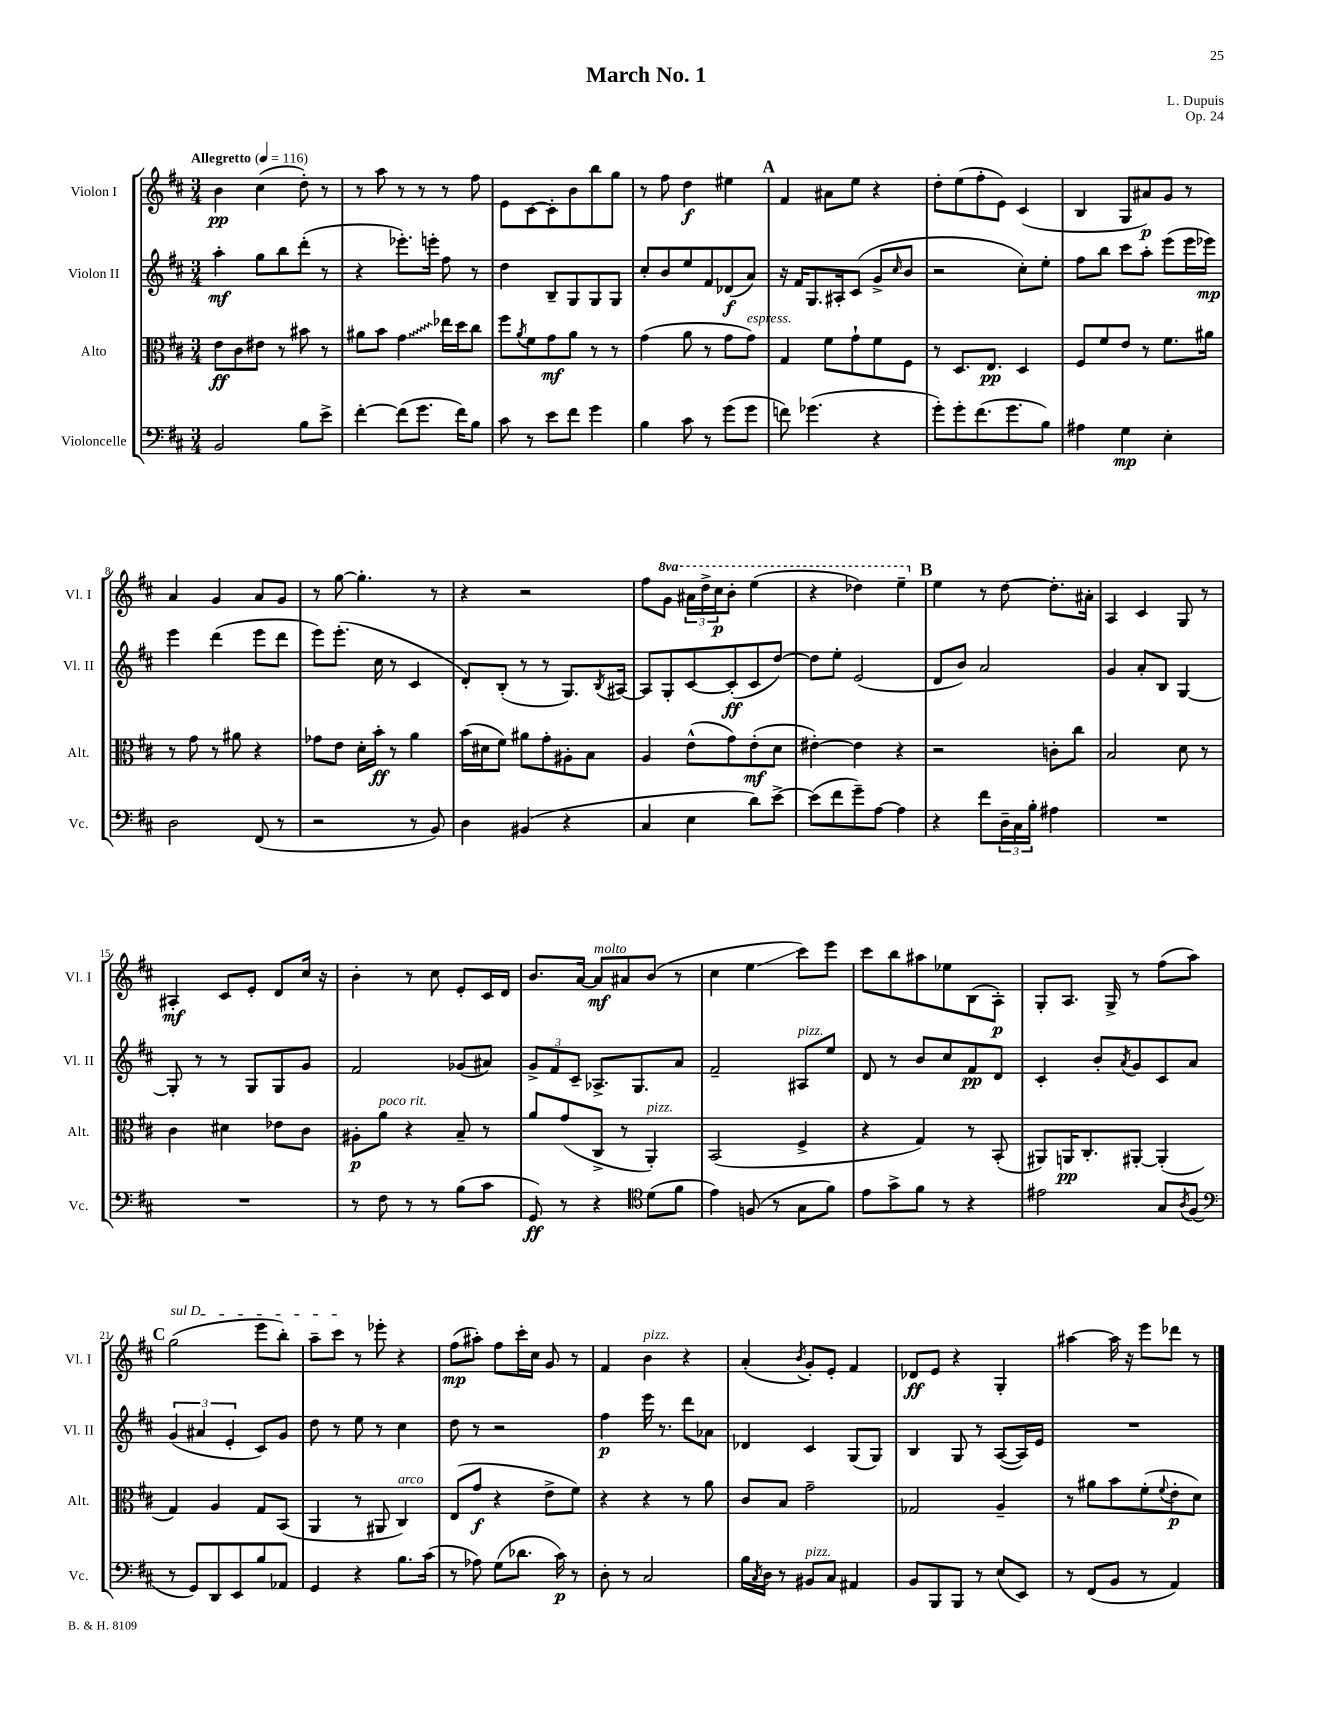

**kern	**kern	**kern	**kern
*staff4	*staff3	*staff2	*staff1
*clefF4	*clefC3	*clefG2	*clefG2
*k[f#c#]	*k[f#c#]	*k[f#c#]	*k[f#c#]
*M3/4	*M3/4	*M3/4	*M3/4
*MM116	*MM116	*MM116	*MM116
2BB	8e	4aa'	4b
.	8c#	.	.
.	8e#	8gg	(4cc#
.	8r	8bb	.
8B	8b#	(8ddd'	8dd')
8e^	8r	8r	8r
=	=	=	=
[4f#'	8a#	4r	8r
.	8b	.	8aa
(8f#]	4g	8.eee-')	8r
8.g	.	.	8r
.	.	16eee'	.
.	16ee-	8ff#	8r
16f#)	16dd	.	.
8B	8cc#	8r	8ff#
=	=	=	=
8c#	8ff#	4dd	8e
.	8qa	.	.
8r	8f#	.	[8c#
8e	8g	8B~	8c#']
8f#	8a	8G	8b
4g	8r	8G	8bb
.	8r	8G	8gg
=	=	=	=
4B	(4g	8cc#'	8r
.	.	8b	8ff#
8c#	8a	8ee	4dd
8r	8r	8f#	.
(8g	8g	(8d-	4ee#
8g	8g)	8a)	.
=	=	=	=
8f)	4G	16r	4f#
.	.	16f#	.
(4.g-	.	8.G	.
.	8f#	.	8a#
.	.	16A#'	.
.	8g`	(8c#	8ee
4r	8f#	8g^	4r
.	.	16qqcc#	.
.	8F#	8b	.
=	=	=	=
8g')	8r	2r	8dd'
8g'	8.D	.	(8ee
(8.f#	.	.	8ff#'
.	8.E	.	.
.	.	.	8e)
8.g	.	.	.
.	4D	8cc#')	(4c#
8B)	.	8ee'	.
=	=	=	=
4A#	8F#	8ff#	4B
.	8f#	8bb	.
4G	8e	8ccc#	8G
.	8r	8aa'	8a#)
4E'	8.f#	(8eee	8g
.	.	16eee	8r
.	16a#	16eee-)	.
=	=	=	=
2D	8r	4eee	4a
.	8g	.	.
.	8r	(4ddd	4g
.	8a#	.	.
(8FF#	4r	8eee	8a
8r	.	8ddd	8g
=	=	=	=
2r	8g-	8eee)	8r
.	8e	(8.eee'	[8gg
.	16d'	.	4.gg']
.	16b'	16cc#	.
.	8r	8r	.
8r	4a	4c#	.
8BB)	.	.	8r
=	=	=	=
4D	(16b	8d')	4r
.	16d#	.	.
.	8f#)	(8B'	.
(4BB#	8a#	8r	2r
.	8g'	8r	.
4r	8A#'	8.G)	.
.	8B	.	.
.	.	8qB	.
.	.	[16A#	.
=	=	=	=
4C#	4A	8A#]	8ff#
.	.	8G'	8gg
4E	(8e^^	[8c#	24aa#
.	.	.	24ddd^
.	.	.	24ccc#
.	8g)	(8c#']	8bb'
8d)	(8e'	8c#	(4eee
[8e^	8d	[8dd)	.
=	=	=	=
(8e]	[4e#')	8dd]	4r
8f#	.	8ee'	.
8g~)	4e#]	(2e	4ddd-)
[8A	.	.	.
4A]	4r	.	4eee~
=	=	=	=
4r	2r	8d	4ee
.	.	8b)	.
8f#	.	2a	8r
24D~	.	.	[8dd
24C#	.	.	.
24B'	.	.	.
4A#	8c'	.	8.dd']
.	8cc#	.	.
.	.	.	16a#'
=	=	=	=
2.r	2B	4g	4A
.	.	8a'	4c#
.	.	8B	.
.	8d	[4G	8G
.	8r	.	8r
=	=	=	=
2.r	4c#	8G']	4A#'
.	.	8r	.
.	4d#	8r	8c#
.	.	8G	8e'
.	8e-	8G	8d
.	8c#	8g	16cc#
.	.	.	16r
=	=	=	=
8r	8A#'	2f#	4b'
8F#	8a	.	.
8r	4r	.	8r
8r	.	.	8cc#
(8B	8B~	(8g-	8e'
8c#	8r	8a#)	16c#
.	.	.	16d
=	=	=	=
8GG)	8a	12g^	8.b
.	.	12f#	.
8r	(8g	.	.
.	.	12c#~	.
.	.	.	[16a
4r	8C#^	8.A-^	8a]
.	8r	.	8a#
.	.	8.G	.
*clefC4	*	*	*
(8d	4AA')	.	(8b
8f#	.	8a	8r
=	=	=	=
4e)	(2BB	2f#~	4cc#
(8F	.	.	4ee
8r	.	.	.
8G	4F#^	8A#	8ccc#)
8f#)	.	8ee	8eee
=	=	=	=
8e	4r	8d	8ccc#
8g^	.	8r	8bb
8f#	4G)	8b	8aa#
8r	.	8cc#	8ee-
4r	8r	8f#	(8B
.	(8BB'	8d	8A')
=	=	=	=
2e#	8AA#)	4c#'	8G'
.	16AA	.	8.A
.	8.C#'	.	.
.	.	8b'	.
.	.	.	16G^
.	.	8qa	.
.	[8AA#'	8g	8r
8G	(4AA#']	8c#	(8ff#
8qA	.	.	.
(8F#	.	8a	8aa)
=	=	=	=
*clefF4	*	*	*
8r	4G)	(6g	(2gg
8GG)	.	.	.
.	.	6a#	.
8DD	4A	.	.
.	.	6e'	.
8EE	.	.	.
8B	8G	8c#)	8eee
8AA-	(8BB	8g	8bb')
=	=	=	=
4GG	4AA	8dd	8aa~
.	.	8r	8ccc#
4r	8r	8ee	8r
.	8AA#	8r	8eee-'
8.B	4C#)	4cc#	4r
(16c#	.	.	.
=	=	=	=
8r	(8E	8dd	(8ff#
8A-)	8g	8r	8aa#')
(8G	4r	2r	8ff#
8.d-	.	.	16ccc#'
.	.	.	16cc#
.	8e^	.	8g
16c#)	.	.	.
8r	8f#)	.	8r
=	=	=	=
8D'	4r	4ff#	4f#
8r	.	.	.
2C#	4r	16eee	4b
.	.	8.r	.
.	8r	8ddd	4r
.	8a	8a-	.
=	=	=	=
16B	8c#	4d-	(4a'
8qC#	.	.	.
16D	.	.	.
8r	8B	.	.
.	.	.	8qb
8BB#	2g~	4c#	8g')
8C#	.	.	8e'
4AA#	.	(8G	4f#
.	.	8G)	.
=	=	=	=
8BB	2G-	4B	8d-
8BBB	.	.	8e
8BBB	.	8G	4r
8r	.	8r	.
(8E	4A~	([8A	4G'
8EE)	.	16A])	.
.	.	16e	.
=	=	=	=
8r	8r	2.r	[4aa#
(8FF#	8a#	.	.
8BB	8b	.	16aa#]
.	.	.	16r
8r	(8f#'	.	8eee
.	8qqf#	.	.
4AA)	8e'	.	8ddd-
.	8d)	.	8r
==	==	==	==
*-	*-	*-	*-
